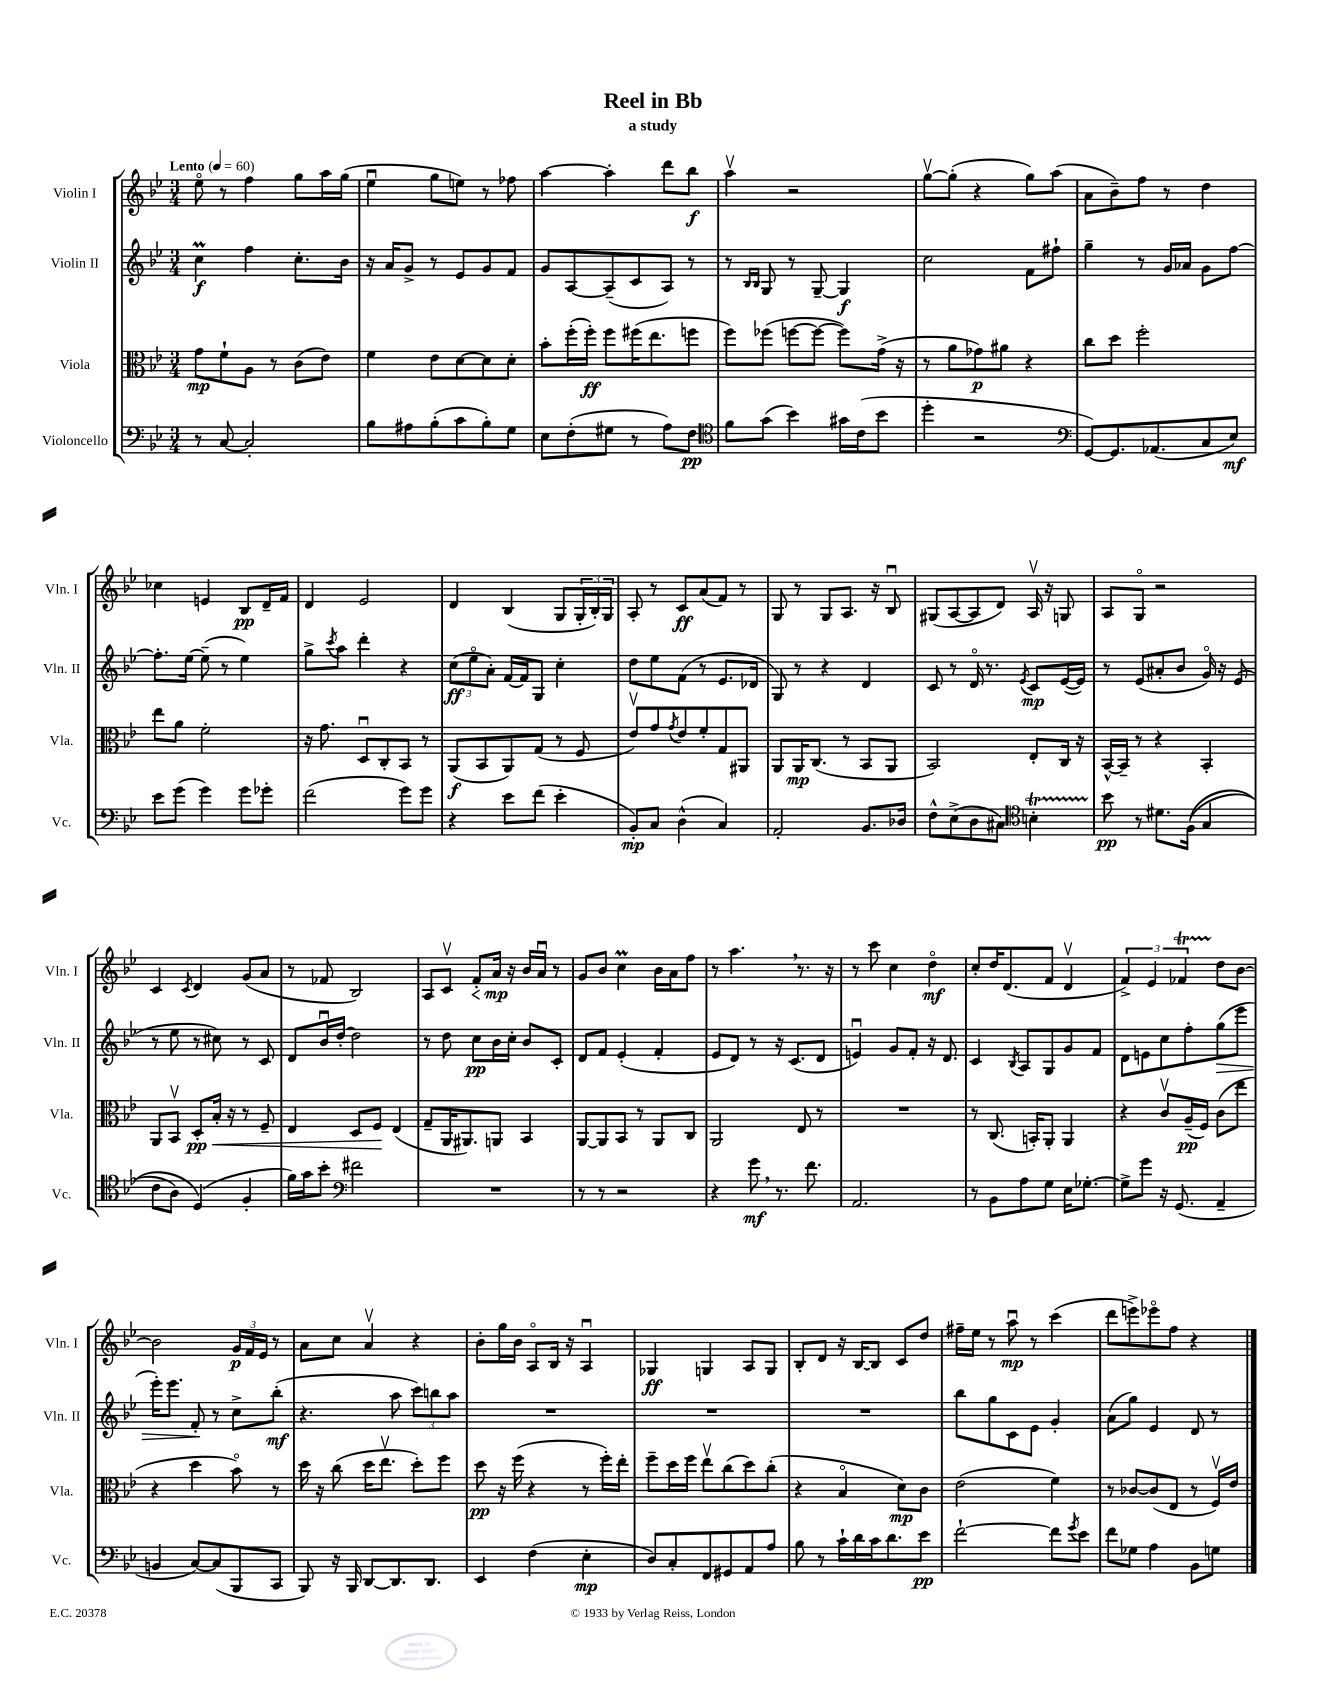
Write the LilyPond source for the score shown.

\header { title = "Reel in Bb" subtitle = "a study" }
<<
\new StaffGroup <<
\new Staff = "s0" \with { instrumentName = "Violin I" shortInstrumentName = "Vln. I" } {
    \clef treble \key bes \major \numericTimeSignature \time 3/4 \tempo "Lento" 4 = 60
    ees''8\flageolet r8 f''4 g''8 a''16 g''16( |
    ees''4\downbow g''8 e''8) r8 fes''8 |
    a''4~ a''4-. d'''8 bes''8\f |
    a''4\upbow r2 |
    g''8~\upbow g''8-.( r4 g''8) a''8( |
    a'8 bes'8--) f''8 r8 d''4 |
    ces''4 e'4 bes8\pp d'16-- f'16 |
    d'4 ees'2 |
    d'4 bes4( g8 \tuplet 3/2 { g16-. bes16-.) g16 } |
    a8-. r8 c'8\ff a'8( f'8) r8 |
    g8 r8 g8 a8. r16 bes8\downbow |
    gis8( a8~ a8 d'8) a16\upbow r16 g8 |
    a8 g8\flageolet r2 |
    c'4 \acciaccatura { c'8 } d'4 g'8( a'8 |
    r8 fes'8 bes2) |
    a8 c'8\upbow f'8-.\< a'16\mp\! r16 bes'16 a'16\downbow r8 |
    g'8 bes'8 c''4\prall bes'16 a'16 f''8 |
    r8 a''4. \breathe r8. r16 |
    r8 c'''8 c''4 d''4\flageolet\mf |
    c''8-. d''16 d'8.( f'8 d'4\upbow |
    \tuplet 3/2 { f'4->) ees'4 fes'4\startTrillSpan } d''8\stopTrillSpan bes'8~ |
    bes'2 \tuplet 3/2 { g'16\p f'16 ees'16 } r8 |
    a'8 c''8 a'4\upbow r4 |
    bes'8-. g''16 bes'16 a8\flageolet bes16 r16 a4\downbow |
    ges4\ff g4 a8 g8 |
    bes8-. d'8 r16 bes16~ bes8 c'8 d''8 |
    fis''16-- ees''16 r8 a''8\downbow\mp r8 c'''4( |
    d'''8 e'''8->) ees'''8\flageolet f''8 r4 \bar "|." |
}
\new Staff = "s1" \with { instrumentName = "Violin II" shortInstrumentName = "Vln. II" } {
    \clef treble \key bes \major \numericTimeSignature \time 3/4
    c''4\prall\f f''4 c''8.-. bes'16 |
    r16 a'16 g'8-> r8 ees'8 g'8 f'8 |
    g'8 a8~ a8--( c'8 a8) r8 |
    r8 \grace { bes16 bes16 } g8 r8 g8~-- g4\f |
    c''2 f'8 fis''8-! |
    g''4-- r8 g'16 aes'16 g'8 f''8~ |
    f''8.-. ees''16~ ees''8--( r8 ees''4) |
    g''8-> \acciaccatura { c'''8 } a''8 d'''4-. r4 |
    \tuplet 3/2 { c''8\ff( ees''8\flageolet a'8-.) } f'16~ f'16 g8 c''4-. |
    d''8 ees''8 f'8( r8 ees'8. des'16 |
    g8) r8 r4 d'4 |
    c'8 r8 d'16\flageolet r8. \acciaccatura { ees'8 } c'8\mp ees'16~( ees'16) |
    r8 ees'8( ais'8-. bes'8 g'16\flageolet) r16 ees'8( |
    r8 ees''8 r8 cis''8) r8 c'8 |
    d'8 bes'16\downbow d''16~-. d''2 |
    r8 d''8 c''8\pp bes'16 c''16-. bes'8 c'8-. |
    d'8 f'8 ees'4-.( f'4-. |
    ees'8 d'8) r8 r16 c'8.( d'8 |
    e'4\downbow) g'8 f'8-. r16 d'8. |
    c'4 \acciaccatura { bes8 } a8 g8 g'8 f'8 |
    d'8 e'8 c''8 f''8-. g''8\>( ees'''8 |
    ees'''16-.) ees'''8. f'8-.\! r8 c''8-> bes''8-.\mf( |
    r4. a''8 \tuplet 3/2 { c'''8) b''8 a''8 } |
    R2. |
    R2. |
    R2. |
    bes''8 g''8 c'8 ees'8 g'4-. |
    a'8( g''8) ees'4 d'8 r8 \bar "|." |
}
\new Staff = "s2" \with { instrumentName = "Viola" shortInstrumentName = "Vla." } {
    \clef alto \key bes \major \numericTimeSignature \time 3/4
    g'8\mp f'8-! a8 r8 c'8( ees'8) |
    f'4 ees'8 d'8~ d'8 d'8-. |
    bes'8-. f''16-.( f''16-.\ff) f''8 fis''16( ees''8. f''8 |
    f''8) fes''8( f''8~ f''8~ f''8) g'16->( r16 |
    r8 a'8 ges'8\p) ais'8 r4 |
    c''8 d''8 f''2-. |
    ees''8 a'8 f'2-. |
    r16 g'8. d8\downbow c8-. bes,8 r8 |
    a,8\f( bes,8 a,8) g8( r8 f8 |
    ees'8\upbow) g'8 \acciaccatura { g'8 } ees'8 f'8-. g8 ais,8 |
    a,8 a,16\mp c8.( r8 bes,8 a,8 |
    bes,2) ees8-. c16 r16 |
    bes,16~-^ bes,16-- r8 r4 bes,4-. |
    a,8 bes,8\upbow d8-.\pp bes16-.\< r16 r8 f8-- |
    ees4 d8 f8\! ees4( |
    g8-- a,16 ais,8.) a,8 bes,4 |
    a,8~ a,8 bes,8 r8 a,8 c8 |
    a,2 ees8 r8 |
    R2. |
    r8 c8.( b,16-.) a,8-. a,4 |
    r4 c'8\upbow a16--\pp( f16) c'8( ees''8 |
    r4 d''4 bes'8\flageolet) r8 |
    d''16 r16 c''8( d''16 ees''8.\upbow d''8-.) f''8 |
    d''8\pp r16 f''16( r4 r8 f''16-.) ees''16-. |
    f''8-- d''16 f''16 ees''8\upbow c''8( d''8) c''8-.( |
    r4 bes4\flageolet d'8\mp) c'8 |
    ees'2( f'4) |
    r8 ces'8~ ces'8( ees8 r8 f16\upbow) ees'16 \bar "|." |
}
\new Staff = "s3" \with { instrumentName = "Violoncello" shortInstrumentName = "Vc." } {
    \clef bass \key bes \major \numericTimeSignature \time 3/4
    r8 c8~ c2-. |
    bes8 ais8 bes8-.( c'8 bes8-.) g8 |
    ees8 f8-.( gis8 r8 a8) f8\pp |
    \clef tenor f'8 g'8( bes'4) gis'16 c'16( bes'8 |
    d''4-. r2 |
    \clef bass g,8~) g,8. aes,8.( c8 ees8\mf) |
    ees'8 g'8( g'4) g'8 ges'8-. |
    f'2( g'8) g'8 |
    r4 ees'8 f'8( ees'4-. |
    bes,8-.\mp) c8 d4-^( c4) |
    a,2-. bes,8. des16 |
    f8-^ ees8->( d8 cis8) \clef tenor b4-.\startTrillSpan |
    bes'8\stopTrillSpan\pp r8 dis'8. f16(\( g4 |
    c'8 a8) d4(\) f4-. |
    f'16) g'16 bes'8-. \clef bass fis'2 |
    R2. |
    r8 r8 r2 |
    r4 g'8\mf \breathe r8. f'8. |
    a,2. |
    r8 bes,8 a8 g8 ees16 ges8.~-. |
    ges8-> g'8 r16 g,8.( a,4-- |
    b,4 c8~) c8( bes,,8 c,8 |
    bes,,8) r16 bes,,16 d,8~ d,8. d,8. |
    ees,4 f4( ees4-.\mp |
    d8) c8-. f,8 gis,8 a,8 a8 |
    bes8 r8 c'16-! d'16 c'16 d'8. ees'8\pp |
    f'2~-! f'8 \acciaccatura { g'8 } ees'8 |
    f'8 ges8 a4 bes,8 g8 \bar "|." |
}
>>
>>
\layout { \context { \Score \remove "Bar_number_engraver" } }
